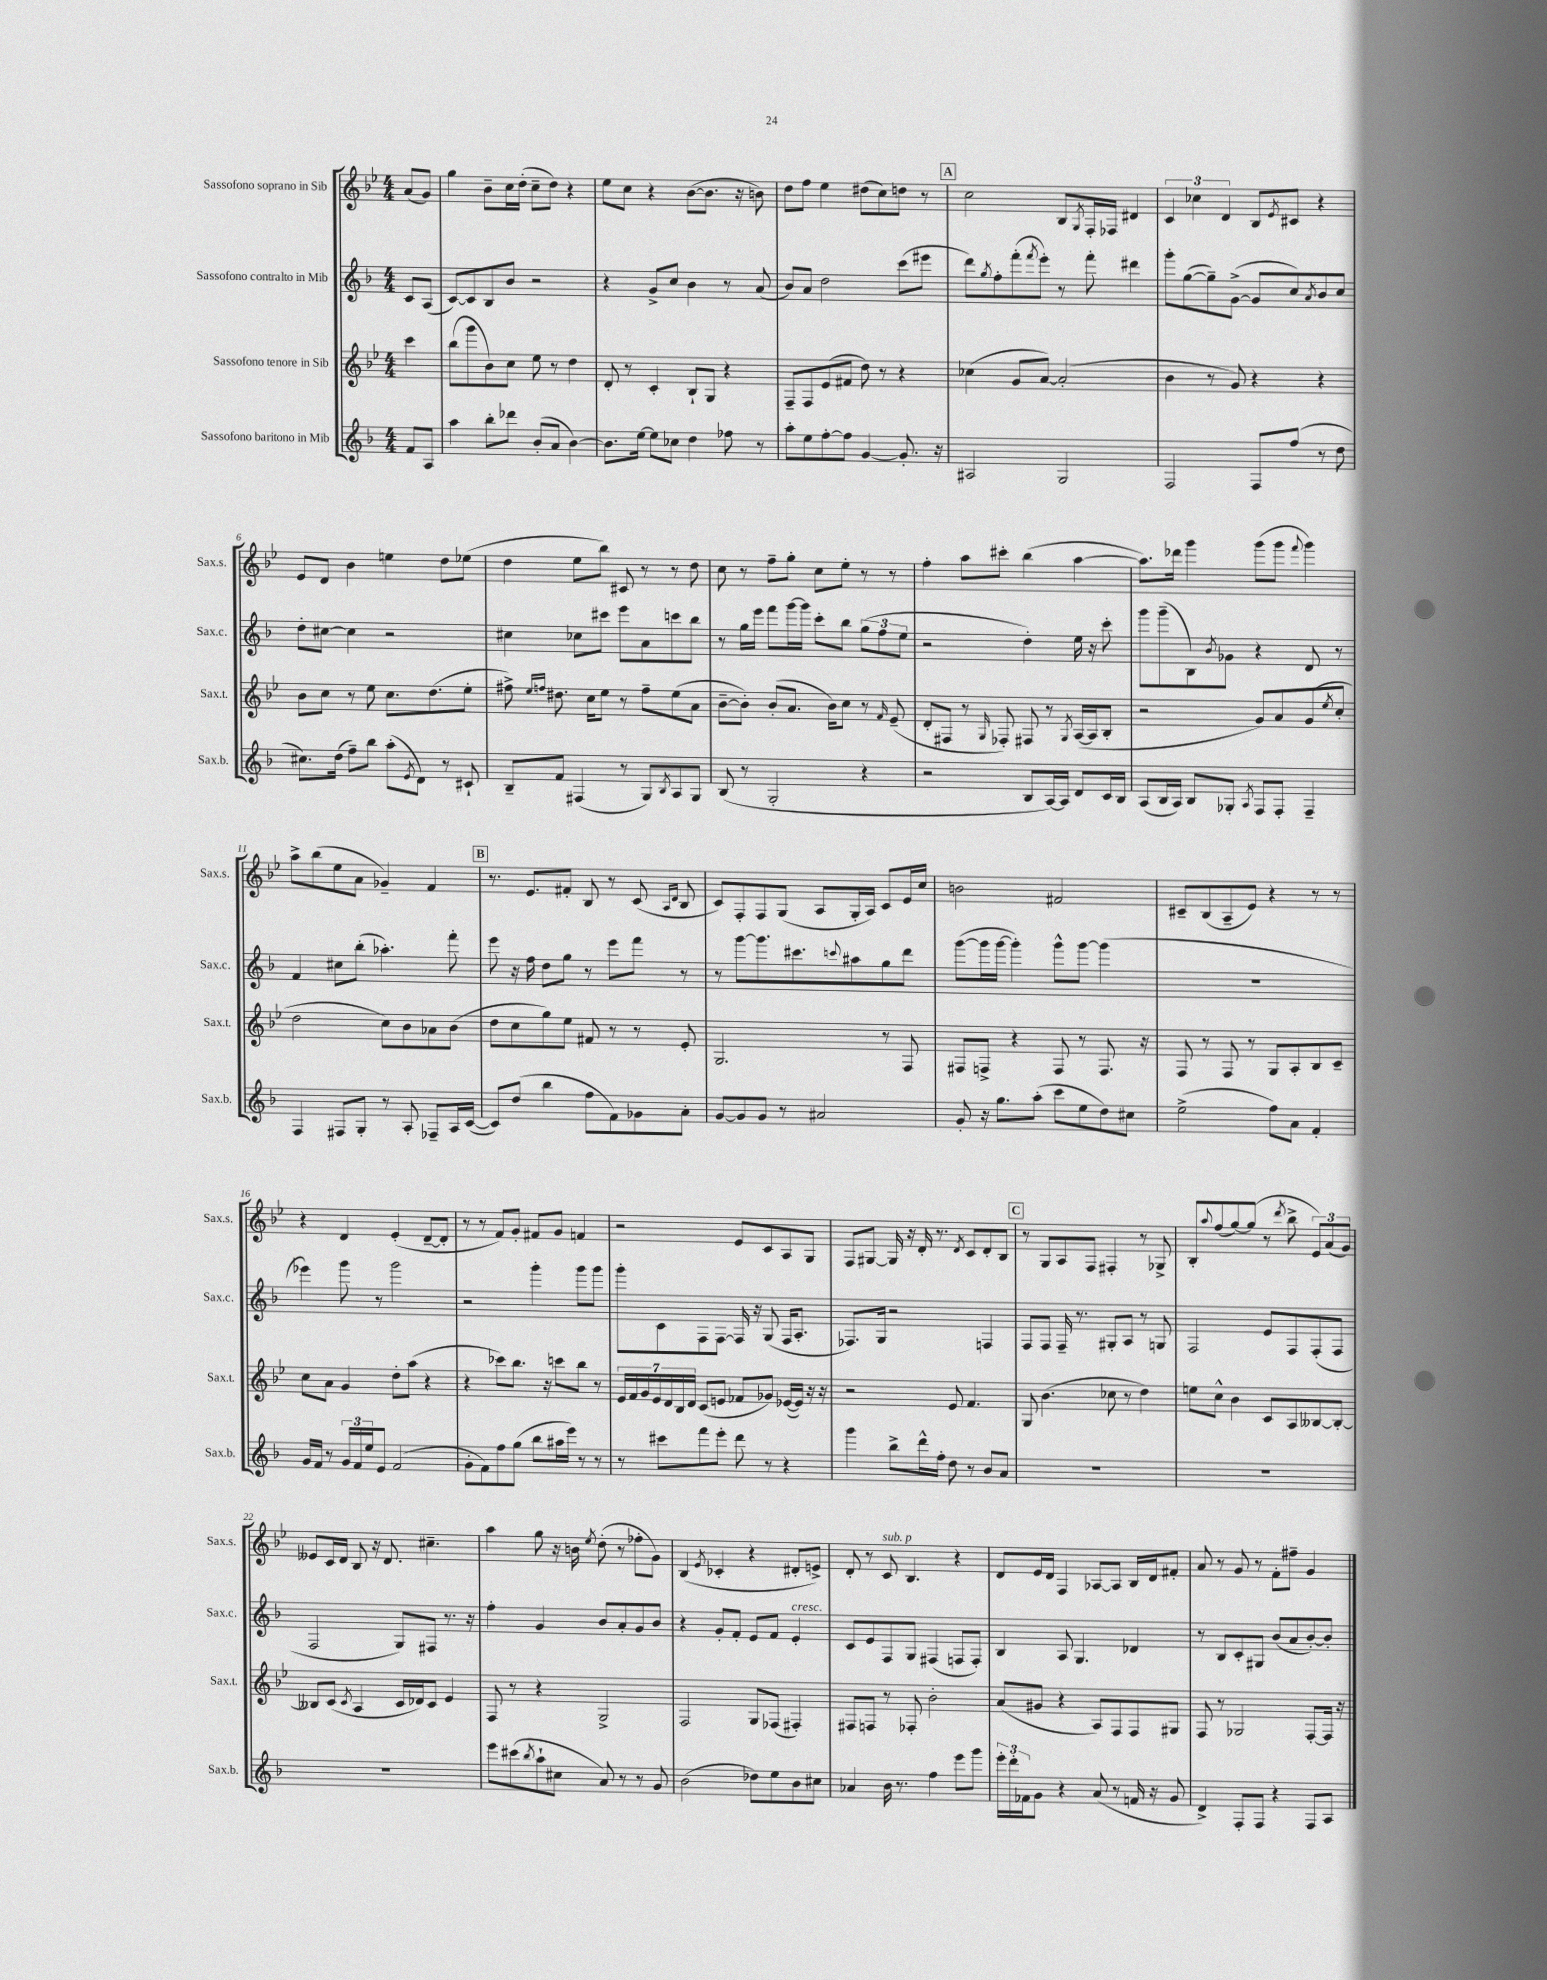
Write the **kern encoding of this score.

**kern	**kern	**kern	**kern
*staff4	*staff3	*staff2	*staff1
*clefG2	*clefG2	*clefG2	*clefG2
*k[b-]	*k[b-e-]	*k[b-]	*k[b-e-]
*M4/4	*M4/4	*M4/4	*M4/4
8f	4ccc	8c	(8a
8A	.	(8A	8g)
=	=	=	=
4aa	(8bb-	[8c)	4gg
.	8ggg	8c]	.
8bb-'	8b-)	8B-	8b-~
8ddd-	8cc	8b-	16cc
.	.	.	(16dd'
(8b-'	8ee-	2r	8cc~
8a	8r	.	8dd)
[4b-)	4dd	.	4r
=	=	=	=
8.b-]	8d'	4r	8ee-
.	8r	.	8cc
[16ee	.	.	.
8ee]	4c'	8g^	4r
8cc-	.	8cc	.
4dd	8B-`	4b-	([8b-
.	8G	.	8.b-]
8ff-	4r	8r	.
.	.	.	16r
8r	.	(8a	8b)
=	=	=	=
8aa'	8F~	8b-)	8dd
8ee	8F	8a	8ff
[8ff'	(8e-	2dd	4ee-
8ff]	8f#	.	.
[4g	8dd)	.	(8dd#
.	8r	.	8cc)
8.g']	4r	(8ccc	8dd
.	.	8eee#	8r
16r	.	.	.
=	=	=	=
2A#	(4cc-	8ddd)	2cc
.	.	8qgg	.
.	.	8ff'	.
.	8g	(8fff'	.
.	.	8qfff	.
.	[8a)	8eee')	.
2G	(2a']	8r	8B-
.	.	.	8qG
.	.	8fff'	16F'
.	.	.	16F-
.	.	4ddd#	4d#
=	=	=	=
2F	4b-	8ggg'	6c
.	.	([8gg	.
.	.	.	6cc-
.	8r	8gg~])	.
.	.	.	6d
.	8g)	([8g^	.
8F	4r	8g]	8B-
.	.	.	8qe-
(8ff	.	8cc)	8c#
.	.	8qa	.
8r	4r	8b-	4r
8dd	.	8cc	.
=	=	=	=
8.cc#)	8b-	8dd'	8e-
.	8cc	[8cc#	8d
(16dd	.	.	.
8ff~)	8r	4cc#]	4b-
8bb-	8ee-	.	.
(8aa'	8.cc	2r	4ee
8qe	.	.	.
8d)	.	.	.
.	(8.dd	.	.
8r	.	.	8dd
8c#`	8ee-'	.	(8ee-
=	=	=	=
8B-~	8ff#^)	4cc#	4dd
.	16qqee-	.	.
.	16qqff	.	.
8f	8.dd#	.	.
(4F#	.	8cc-	8ee-
.	16cc	.	.
.	8ee-	8ccc#	8bb-)
8r	8r	8eee	8c#
8G)	8ff~	8a	8r
8qB-	.	.	.
8A	(8ee-	8ccc	8r
8G	8a	8bb-	8dd
=	=	=	=
(8B-	[8b-~	8r	8cc
8r	8b-'])	16gg	8r
.	.	16eee	.
2G'	(8b-'	8fff	8ff~
.	8.a	[16ggg	8gg'
.	.	16ggg]	.
.	.	8ccc'	8cc
.	16b-)	.	.
.	8cc	8bb-	8ee-'
4r	8r	(12gg	8r
.	.	12ff	.
.	16qqf	.	.
.	(8e-~	.	8r
.	.	12ee	.
=	=	=	=
2r	8d'	2r	4ff'
.	8F#	.	.
.	8r	.	8aa
.	16qqG	.	.
.	8F-')	.	8ccc#'
8B-	8F#	4dd')	(4bb-
[16A)	8r	.	.
16A]	.	.	.
.	8qG	.	.
8d	([16A	16ee	[4aa
.	16A]	16r	.
16c	8B-'	8ccc'	.
16B-	.	.	.
=	=	=	=
(8A	2r	8ggg	8.aa])
16B-	.	(8ggg~	.
16A)	.	.	16ddd-
8B-	.	8B-)	4ggg
.	.	8qb-	.
8G-'	.	8g-	.
8qA	.	.	.
8F	8g)	4r	(8ggg
8F'	8a	.	8ggg
.	.	.	8qqfff
4F~	(8g	8d	4ggg)
.	8qee-	.	.
.	8cc'	8r	.
=	=	=	=
4F	2dd	4f	8aa^
.	.	.	(8bb-
8F#	.	8cc#	8ee-
8G'	.	(8bb-'	8a
8r	8cc)	4.aa-')	4g-~)
8A'	8b-	.	.
8F-~	8a-	.	4f
16A	(8b-	8fff'	.
([16c	.	.	.
=	=	=	=
8c])	8dd	8eee	8.r
(8dd	8cc	16r	.
.	.	16ff	8.e-
4bb-	8gg)	8dd	.
.	8ee-	8gg	8f#'
8ff	8f#	8r	8B-
8f)	8r	8eee	8r
8g-	8r	8fff	(8c
.	.	.	16qqA
.	.	.	16qqd
8a'	8e-'	8r	8B-
=	=	=	=
[8g	2.G	8r	8c)
8g]	.	[8ggg	8F'
8g	.	8.ggg]	8F
8r	.	.	(8G
.	.	8.ccc#	.
2a#	.	.	8A
.	.	8qqccc	.
.	.	8aa#	16G'
.	.	.	16A)
.	8r	8gg	8c
.	8F	8ddd	16e-
.	.	.	16cc
=	=	=	=
8g'	8F#	([8ggg	2b
16r	8F^	16ggg]	.
8.gg	.	[16ggg	.
.	4r	4ggg'])	.
(8aa'	.	.	.
8ccc	8F	8ggg^^	2f#
8ee	8r	[8ggg	.
8dd)	8.F	(4ggg]	.
8cc#	.	.	.
.	16r	.	.
=	=	=	=
(2ee^	8F	1r	8c#~
.	8r	.	(8B-
.	8F	.	8A~
.	8r	.	8e-)
8ff)	8G	.	4r
8a	8A'	.	.
4f'	8B-	.	8r
.	8c~	.	8r
=	=	=	=
16g	8cc	4eee-)	4r
16f	.	.	.
8r	8a	.	.
24g	4g	8ggg	4d
24f	.	.	.
24ee	.	.	.
8e	.	8r	.
(2f	8dd'	2ggg	(4e-'
.	(8aa	.	.
.	4r	.	[8d~
.	.	.	8d']
=	=	=	=
8g'	4r	2r	8r
8f)	.	.	8r
8ff	8ccc-)	.	8f)
(8gg	8.bb-	.	8g'
8bb-	.	4ggg'	8f#
.	16r	.	.
16aa#	8ccc	.	8g
16eee)	.	.	.
8r	8bb-	8ggg	4f
8r	8r	8ggg	.
=	=	=	=
8r	28e-	8ggg'	2r
.	28f	.	.
.	28g	.	.
.	28e-	.	.
8ccc#	.	8c	.
.	28d	.	.
.	28B-	.	.
.	28d	.	.
8fff	(8c	8F	.
8eee'	8e	[8F	.
8ddd	8f-	16F]	8e-
.	.	16r	.
8r	8g-)	(8G	8c
4r	([16e-	16F	8A
.	16e-])	8.A'	.
.	16r	.	8G
.	16r	.	.
=	=	=	=
4ggg	2r	8.F-)	8F
.	.	.	[8G#
.	.	16G	.
8bb-^	.	2r	16G#]
.	.	.	16r
16ddd^^	.	.	16d'
16ff'	.	.	8.r
8dd	8e-	.	.
.	.	.	8qd
8r	4.f	.	8c
8b-	.	4F	8d'
8a	.	.	8B-
=	=	=	=
1r	8G	8F	8r
.	(4.b-	8F	8G
.	.	16F~	8A
.	.	8.r	.
.	.	.	8F
.	8cc-	8G#'	4F#'
.	8r	8A	.
.	4dd)	8r	8r
.	.	8G	8G-^
=	=	=	=
1r	8ee	2F	8B-'
.	.	.	8qqaa
.	8cc^^	.	(8ff
.	4b-	.	[8gg)
.	.	.	(8gg]
.	8c	8e	8r
.	.	.	8qddd
.	8A	8F	8bb-^
.	[8B--	(8F'	12e-)
.	.	.	(12a
.	8B--'_	8F	.
.	.	.	12g)
=	=	=	=
1r	8B--]	2F	8e--
.	(8c	.	16c
.	.	.	16d
.	8qc	.	.
.	4A	.	8B-
.	.	.	16r
.	.	.	8.d
.	16c	8G)	.
.	16d-)	.	.
.	8c	8F#	4.cc#~
.	4e-	8.r	.
.	.	16r	.
=	=	=	=
8eee	8F	4ff'	4aa
(8ccc#	8r	.	.
8qbb-	.	.	.
8aa`	4r	4g	8gg
8cc#	.	.	16r
.	.	.	16b
.	.	.	8qee-
8a)	2G^	8b-	(8dd'
8r	.	8a'	8r
8r	.	8g	8ff-'
8g	.	8b-	8g)
=	=	=	=
(2b-	2F	4r	(4B-
.	.	.	8qe-
.	.	8g'	4c-'
.	.	8f'	.
8dd-)	8G	8e	4r
8ee	(8F-	8f	.
8b-	4F#')	4e'	8d#'
8cc#	.	.	8e^)
=	=	=	=
4a-	8F#	8c	8d'
.	8F	8e	8r
16b-	8r	8F	8c
8.r	.	.	.
.	8F-'	8G	4.B-
4ff	2b-'	(4F#	.
8eee	.	8F	4r
8ggg	.	8F')	.
=	=	=	=
24eee'	(8a	4B-	8d
24ddd'	.	.	.
24f-	.	.	.
8g	8g#	.	16e-
.	.	.	16d
4r	4r	8A	4F
.	.	4.G	.
(8a	8A)	.	[8A-
8r	8F	.	8A-]
16f	8F	4d-	16B-
16r	.	.	16d
8g	8G#	.	8f#'
=	=	=	=
4d^)	8F	8r	8a
.	8r	8B-	8r
8F'	2G-	8c'	8g
8F	.	8G#	8r
4r	.	(8b-	8f'
.	.	8a	8ff#~
8F	[8F'	[8b-')	4g
8A	16F]	8b-']	.
.	16r	.	.
==	==	==	==
*-	*-	*-	*-
